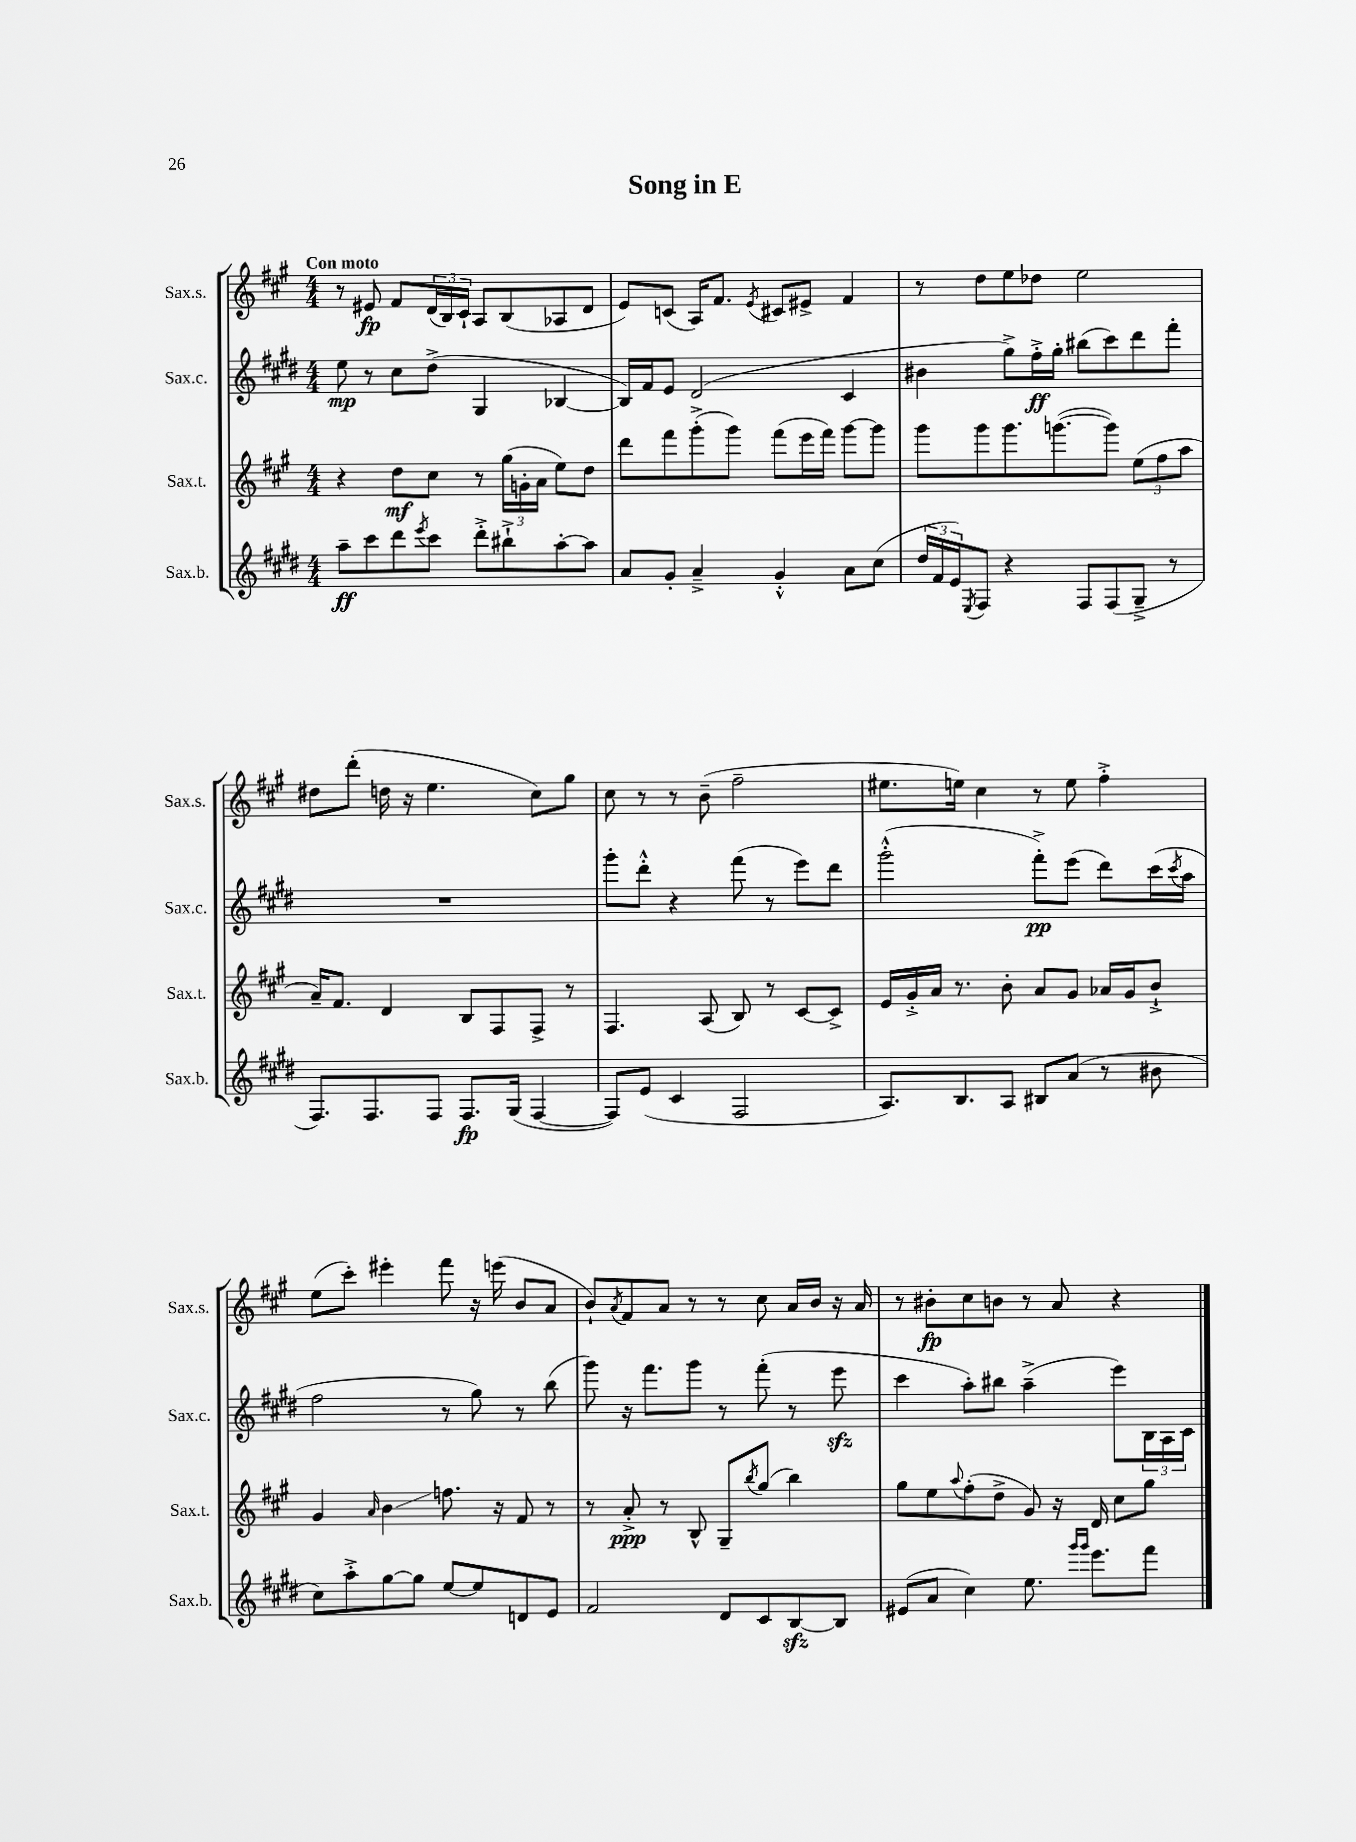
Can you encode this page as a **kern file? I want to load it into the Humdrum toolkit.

**kern	**kern	**kern	**kern
*staff4	*staff3	*staff2	*staff1
*clefG2	*clefG2	*clefG2	*clefG2
*k[f#c#g#d#]	*k[f#c#g#]	*k[f#c#g#d#]	*k[f#c#g#]
*M4/4	*M4/4	*M4/4	*M4/4
8aa~	4r	8ee	8r
8ccc#	.	8r	8e#
8ddd#	8dd	8cc#	8f#
8qeee	.	.	.
8ccc#	8cc#	(8dd#^	(24d
.	.	.	24B)
.	.	.	24c#`
8ddd#'^	8r	4G#	8A
8bb#`^	(24gg#	.	(8B
.	24g'	.	.
.	24a	.	.
[8aa'	8ee)	[4B-	8A-
8aa]	8dd	.	8d
=	=	=	=
8a	8ddd	16B-])	8e)
.	.	16f#	.
8g#'	8fff#	8e	(8c
4a~^	(8ggg#'^	(2d#	16A)
.	.	.	8.f#
.	8ggg#)	.	.
.	.	.	8qe
4g#'^^	(8fff#	.	8c#
.	16eee	.	8e#^
.	16fff#)	.	.
8a	[8ggg#	4c#	4f#
(8cc#	8ggg#]	.	.
=	=	=	=
24dd#	8ggg#	4b#	8r
24f#	.	.	.
24e)	.	.	.
8qE	.	.	.
8F#	8ggg#	.	8dd
4r	8.ggg#	8gg#^)	8ee
.	.	16ff#'^	8dd-
.	([8.ggg	16gg#'	.
8F#	.	(8bb#	2ee
(8F#	8ggg])	8ccc#)	.
8G#~^	(12ee	8ddd#	.
.	12ff#	.	.
8r	.	8fff#'	.
.	12aa	.	.
=	=	=	=
8.F#)	16a~)	1r	8dd#
.	8.f#	.	.
.	.	.	(8ddd'
8.F#	.	.	.
.	4d	.	16dd
.	.	.	16r
8F#	.	.	4.ee
8.F#	8B	.	.
.	8F#	.	.
(16G#	.	.	.
[4F#	8F#^	.	8cc#)
.	8r	.	8gg#
=	=	=	=
8F#])	4.F#	8ggg#'	8cc#
(8e	.	8ddd#'^^	8r
4c#	.	4r	8r
.	(8A	.	(8b~
2F#	8B)	(8fff#	2ff#~
.	8r	8r	.
.	[8c#	8eee)	.
.	8c#^]	8ddd#	.
=	=	=	=
8.A)	16e	(2ggg#'^^	8.ee#
.	16g#'^	.	.
.	16a	.	.
8.B	8.r	.	16ee)
.	.	.	4cc#
8A	8b'	.	.
8B#	8a	8fff#'^)	8r
(8a	8g#	(8eee	8ee
8r	16a-	8ddd#)	4ff#'^
.	16g#	.	.
8b#	8b`^	(16ccc#	.
.	.	8qccc#	.
.	.	16aa	.
=	=	=	=
8cc#)	4g#	2ff#	(8ee
8aa'^	.	.	8ccc#')
.	16qqa	.	.
[8gg#	4b	.	4eee#'
8gg#]	.	.	.
[8ee	8.ff	8r	8fff#
8ee]	.	8gg#)	16r
.	16r	.	(16eee
8d	8f#	8r	8b
8e	8r	(8bb	8a
=	=	=	=
2f#	8r	8ggg#)	8b`)
.	.	.	8qa
.	8a'^	16r	8f#
.	.	8.fff#	.
.	8r	.	8a
.	8B^^	8ggg#	8r
8d#	8G#~	8r	8r
.	8qbb	.	.
8c#	(8gg#	(8fff#'	8cc#
[8B	4bb)	8r	16a
.	.	.	16b
8B]	.	8eee	16r
.	.	.	16a
=	=	=	=
(8e#	8gg#	4ccc#	8r
8a	8ee	.	8b#'
.	8qqaa	.	.
4cc#)	(8ff#'	8aa')	8cc#
.	8dd^	8bb#	8b
8.ee	8g#)	(4aa~^	8r
.	16r	.	8a
16qqggg#	.	.	.
16qqggg#	.	.	.
8.eee	16d	.	.
.	8cc#	8eee)	4r
8fff#	8gg#	24B	.
.	.	24A	.
.	.	24c#	.
==	==	==	==
*-	*-	*-	*-
